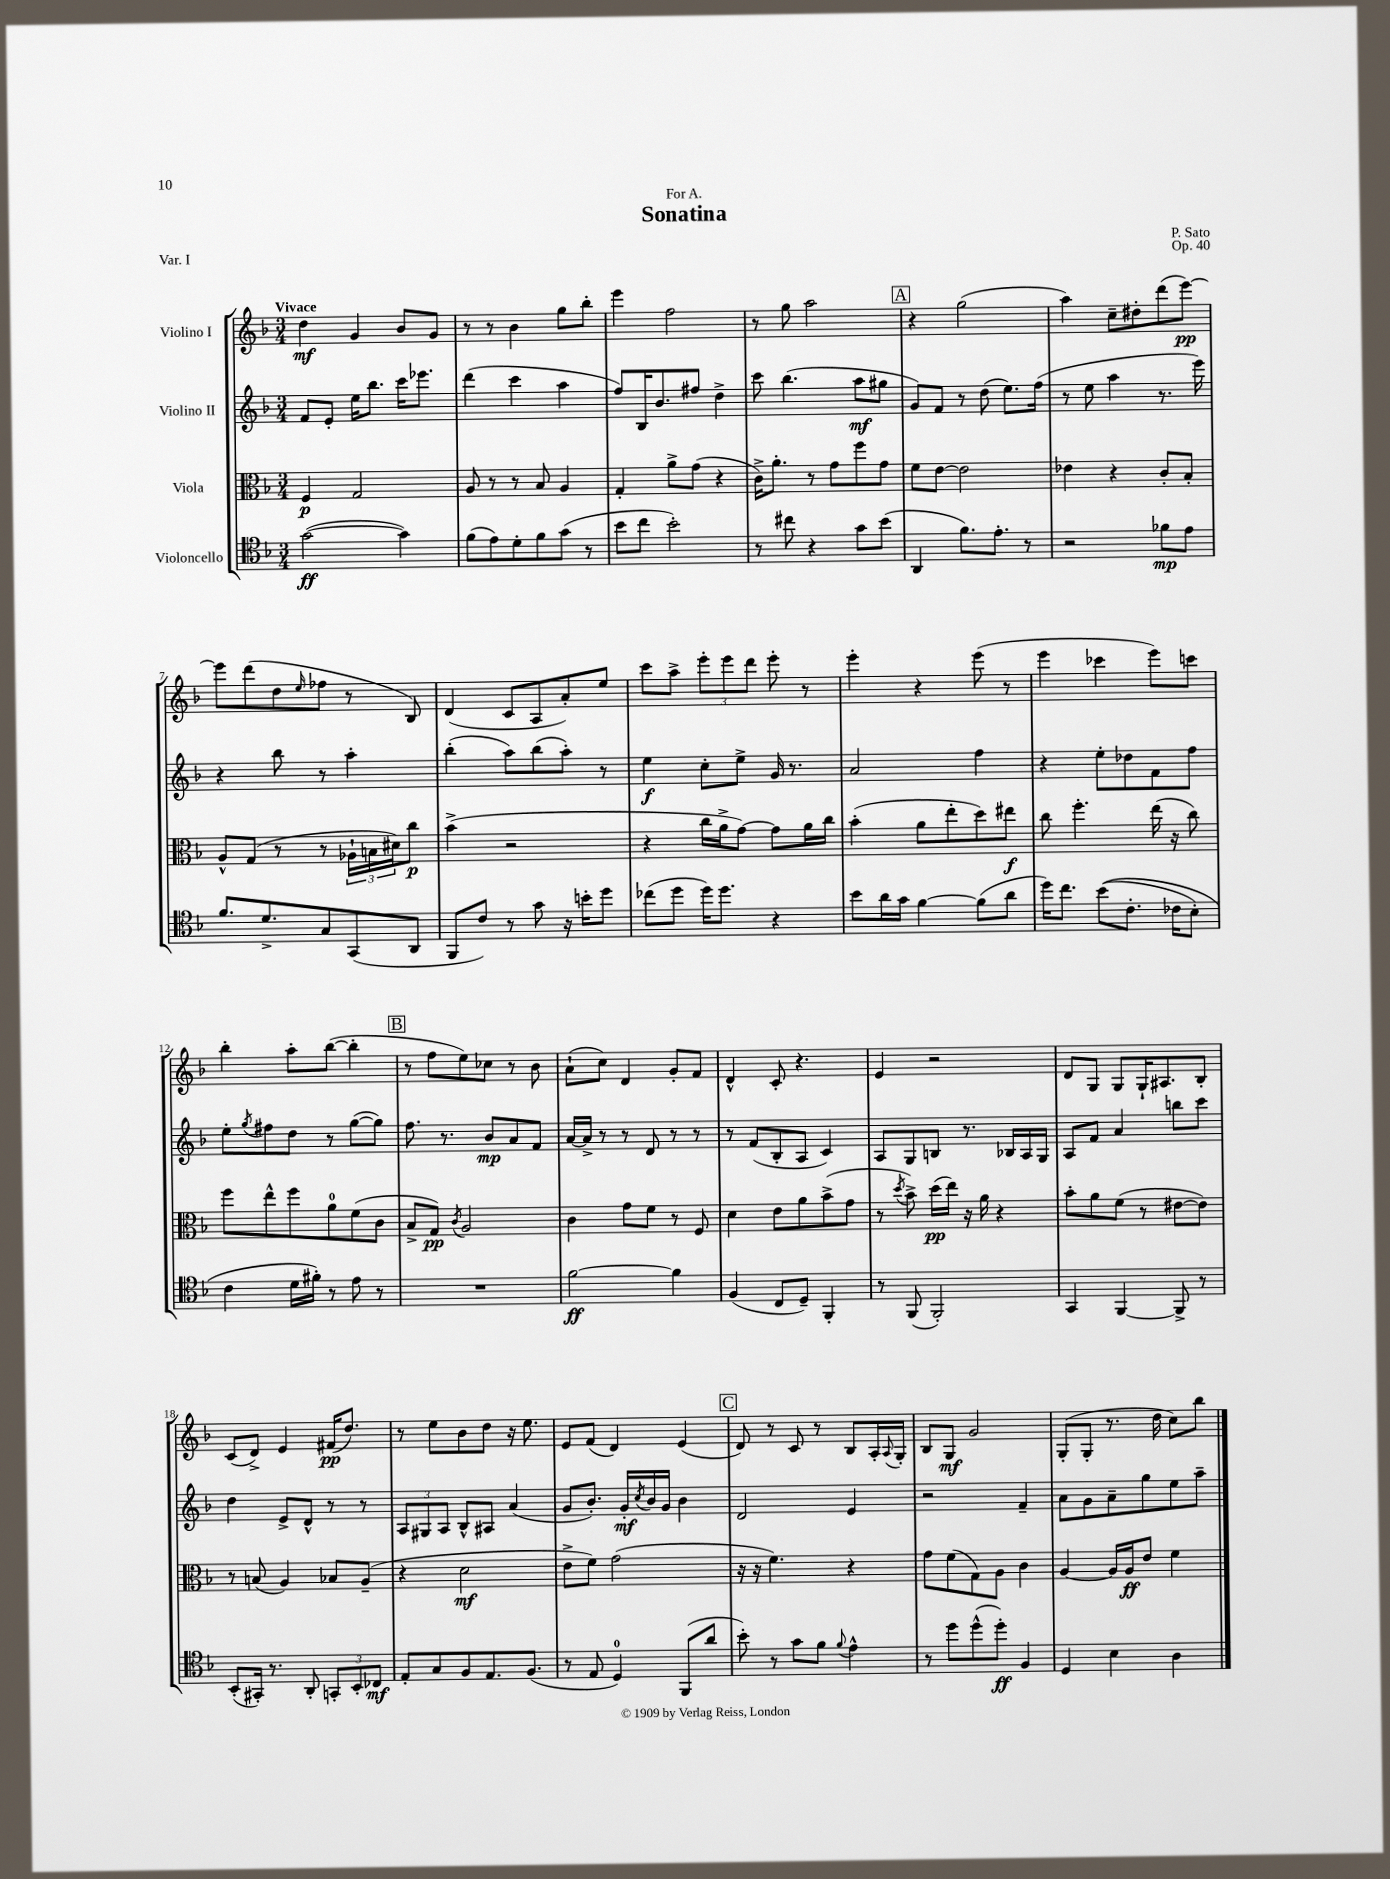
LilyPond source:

\header { title = "Sonatina" composer = "P. Sato" dedication = "For A." opus = "Op. 40" piece = "Var. I" }
<<
\new StaffGroup <<
\new Staff = "s0" \with { instrumentName = "Violino I" } {
    \clef treble \key f \major \numericTimeSignature \time 3/4 \tempo "Vivace"
    d''4\mf g'4 bes'8 g'8 |
    r8 r8 bes'4 g''8 bes''8-. |
    e'''4 f''2 |
    r8 g''8 a''2 |
    \mark \markup { \box "A" } r4 g''2( |
    a''4) c''8-- dis''8-. d'''8( e'''8~\pp) |
    e'''8 d'''8( d''8 \grace { e''16 } fes''8 r8 bes8) |
    d'4( c'8 a8 a'8-.) e''8 |
    c'''8 a''8-> \tuplet 3/2 { e'''8-. e'''8 d'''8 } e'''8-. r8 |
    e'''4-. r4 e'''8( r8 |
    e'''4 ces'''4 e'''8) c'''8 |
    bes''4-. a''8-. bes''8~( bes''4-. |
    \mark \markup { \box "B" } r8 f''8 e''8) ces''8 r8 bes'8 |
    a'8-!( c''8) d'4 g'8-. f'8 |
    d'4-^ c'8-. r4. |
    e'4 r2 |
    d'8 g8 g8 g16-! ais8. bes8-. |
    c'8( d'8->) e'4 fis'16\pp( d''8.) |
    r8 e''8 bes'8 d''8 r16 e''8. |
    e'8 f'8( d'4) e'4( |
    \mark \markup { \box "C" } d'8) r8 c'8 r8 bes8 a16-. \appoggiatura { a8 } g16-. |
    bes8 g8\mf g'2 |
    g8-.( g8-. r8. d''16 c''8) bes''8 \bar "|." |
}
\new Staff = "s1" \with { instrumentName = "Violino II" } {
    \clef treble \key f \major \numericTimeSignature \time 3/4
    f'8 e'8-. e''16 bes''8. c'''16 ees'''8. |
    d'''4( c'''4 a''4 |
    f''8) bes16 bes'8. fis''8 d''4-> |
    c'''8 bes''4.( a''8\mf gis''8 |
    \mark \markup { \box "A" } g'8) f'8 r8 d''8( e''8.) f''16( |
    r8 e''8 a''4 r8. e'''16) |
    r4 bes''8 r8 a''4-. |
    bes''4-.( a''8) bes''8( a''8-.) r8 |
    e''4\f c''8-. e''8-> g'16 r8. |
    a'2 f''4 |
    r4 e''8-. des''8 f'8 f''8 |
    e''8-. \acciaccatura { g''8 } fis''8 d''8 r8 g''8~( g''8) |
    \mark \markup { \box "B" } f''8. r8. bes'8\mp a'8 f'8 |
    a'16~ a'16-> r8 r8 d'8 r8 r8 |
    r8 f'8( bes8-. a8 c'4) |
    a8 g8 b8 r8. bes16 a16 g16 |
    a8 f'8 a'4 b''8 c'''8 |
    d''4 e'8-> d'8-^ r8 r8 |
    \tuplet 3/2 { a8 gis8 a8 } bes8-^ ais8 a'4( |
    g'8 bes'8.-.) g'16-.\mf \acciaccatura { c''8 } bes'16 g'16 bes'4 |
    \mark \markup { \box "C" } d'2 e'4 |
    r2 f'4-- |
    a'8 g'8 a'8-- g''8 e''8 a''8-- \bar "|." |
}
\new Staff = "s2" \with { instrumentName = "Viola" } {
    \clef alto \key f \major \numericTimeSignature \time 3/4
    f4\p g2 |
    a8 r8 r8 bes8 a4 |
    g4-. a'8-> g'8( r4 |
    c'16->) a'8.-. r8 g'8 f''8 g'8 |
    \mark \markup { \box "A" } f'8 e'8~ e'2 |
    ees'4 r4 c'8-. bes8-. |
    a8-^ g8( r8 r8 \tuplet 3/2 { aes16-! b16 dis'16) } c''8\p |
    bes'4->( r2 |
    r4 c''16 a'16-> g'8~) g'8 a'16 c''16 |
    bes'4-.( a'8 e''8-. d''8) eis''8\f |
    c''8 f''4.-. e''16( r16 c''8) |
    f''8 e''8-^ f''8 a'8-0 f'8( c'8 |
    \mark \markup { \box "B" } bes8-> g8\pp) \acciaccatura { c'8 } a2 |
    c'4 g'8 f'8 r8 f8 |
    d'4 e'8 a'8 bes'8->( g'8 |
    r8 \acciaccatura { d''8 } bes'8->) d''16\pp( e''16) r16 a'16 r4 |
    bes'8-. a'8 f'8( r8 eis'8~ eis'8) |
    r8 b8( a4) bes8 a8--( |
    r4 d'2\mf |
    e'8-> f'8) g'2( |
    \mark \markup { \box "C" } r16 r16 f'4.) r4 |
    g'8 f'8( g8) a8 c'4 |
    a4~ a16 a16\ff e'8 f'4 \bar "|." |
}
\new Staff = "s3" \with { instrumentName = "Violoncello" } {
    \clef tenor \key f \major \numericTimeSignature \time 3/4
    g'2~\ff( g'4) |
    f'8( e'8) d'8-. f'8 g'8( r8 |
    bes'8 c''8 bes'2-.) |
    r8 cis''8 r4 g'8 bes'8( |
    \mark \markup { \box "A" } a,4 f'8.) e'8.-. r8 |
    r2 fes'8\mp e'8 |
    f'8. d'8.-> g8 g,8( a,8 |
    f,8 c'8) r8 g'8 r16 b'16-. d''8 |
    ces''8( d''8 d''16) d''8. r4 |
    bes'8 a'16 g'16 f'4~ f'8( a'8 |
    d''16) c''8. bes'8(\( c'8.-. ces'16 bes8-.) |
    c'4 d'16 fis'16-.\) r8 e'8 r8 |
    \mark \markup { \box "B" } R2. |
    f'2~\ff f'4 |
    f4( c8 d8--) f,4-. |
    r8 f,8( f,2-.) |
    g,4 f,4~ f,8-> r8 |
    bes,8-.( gis,16-.) r8. a,8-. \tuplet 3/2 { g,8-. bes,8-. ces8\mf } |
    e8-. g8 f8 e8. f8.( |
    r8 e8 d4-0) f,8( a'8 |
    \mark \markup { \box "C" } bes'8-.) r8 g'8 f'8 \appoggiatura { f'8 } e'4-^ |
    r8 d''8 d''8-^( d''8-.\ff) f4 |
    d4 bes4 a4 \bar "|." |
}
>>
>>
